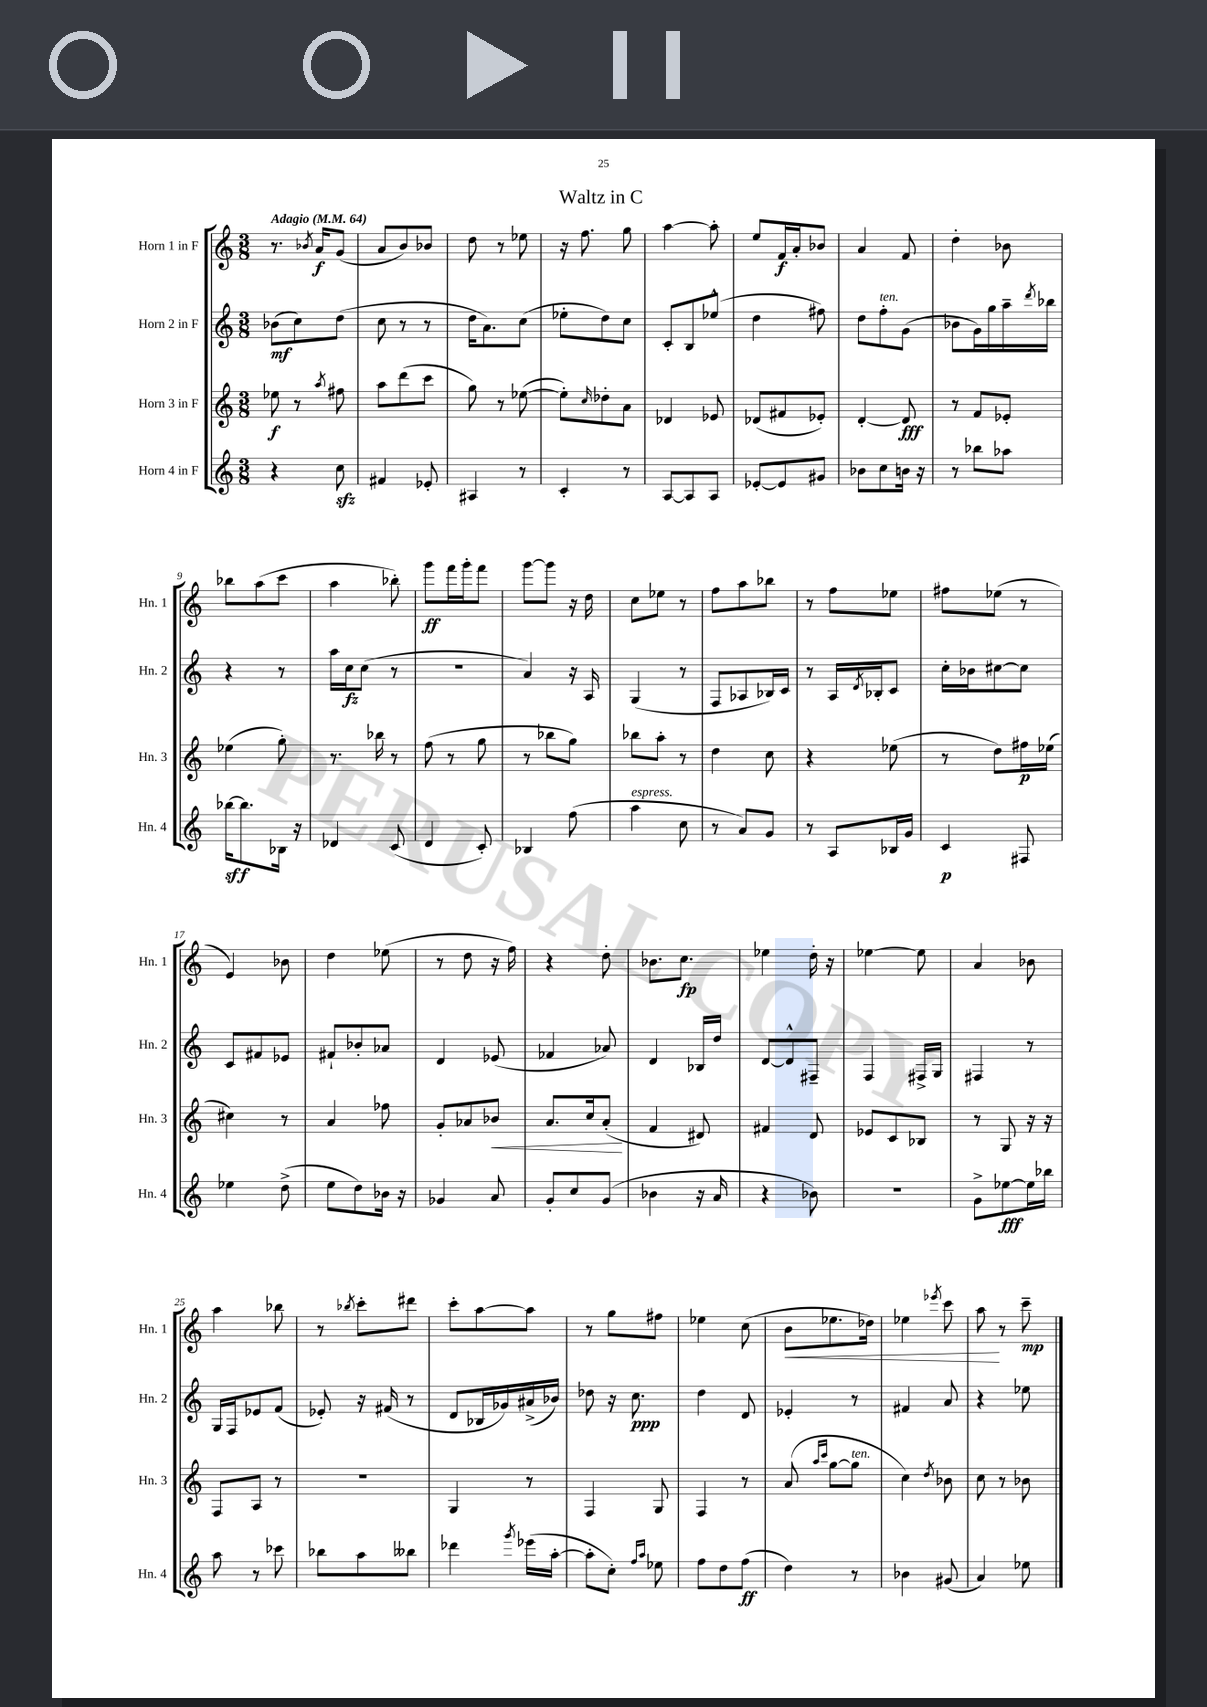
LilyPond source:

\header { title = "Waltz in C" }
<<
\new StaffGroup <<
\new Staff = "s0" \with { instrumentName = "Horn 1 in F" shortInstrumentName = "Hn. 1" } {
    \clef treble \key c \major \numericTimeSignature \time 3/8 \tempo "Adagio" 4 = 64
    r8. \acciaccatura { bes'8 } a'16\f g'8( |
    a'8 b'8) bes'8 |
    d''8 r8 ees''8 |
    r16 f''8. g''8 |
    a''4~ a''8-. |
    e''8 f'16\f a'16-. bes'8 |
    a'4 f'8 |
    d''4-. bes'8 |
    bes''8 a''8( c'''8 |
    a''4 bes''8-.) |
    g'''8\ff f'''16 g'''16-. f'''8 |
    g'''8~ g'''8 r16 d''16 |
    c''8 ees''8 r8 |
    f''8 a''8 bes''8 |
    r8 f''8 ees''8 |
    fis''8 ees''8( r8 |
    e'4) bes'8 |
    d''4 ees''8( |
    r8 d''8 r16 f''16) |
    r4 d''8-. |
    bes'8. c''8.\fp |
    ees''4 d''16-. r16 |
    ees''4~ ees''8 |
    a'4 bes'8 |
    a''4 bes''8 |
    r8 \acciaccatura { bes''8 } c'''8-. dis'''8 |
    c'''8-. a''8~ a''8 |
    r8 g''8 fis''8 |
    ees''4 c''8( |
    b'8\< ees''8. des''16) |
    ees''4 \acciaccatura { ees'''8 } c'''8 |
    a''8\! r8 c'''8--\mp \bar "|." |
}
\new Staff = "s1" \with { instrumentName = "Horn 2 in F" shortInstrumentName = "Hn. 2" } {
    \clef treble \key c \major \numericTimeSignature \time 3/8
    bes'8\mf( c''8) d''8( |
    c''8 r8 r8 |
    d''16 a'8.) c''8( |
    ees''8-. d''8) c''8 |
    c'8-. b8 ees''8-^( |
    d''4 fis''8) |
    d''8 f''8-.^\markup { \italic "ten." } g'8( |
    bes'8 g'16) g''16 a''16-- \acciaccatura { d'''8 } bes''16 |
    r4 r8 |
    a''16 c''16\fz c''8( r8 |
    R4. |
    a'4) r16 a16 |
    g4( r8 |
    f8 aes8 bes16) c'16 |
    r8 a16 \acciaccatura { d'8 } bes16-. c'8 |
    c''16-. bes'16 cis''8~ cis''8 |
    c'8 fis'8 ees'8 |
    fis'8-! bes'8-. aes'8 |
    d'4 ees'8( |
    fes'4 aes'8) |
    d'4 bes16 d''16 |
    d'8~ d'8-^ fis8-- |
    f4 fis16-> g16 |
    fis4 r8 |
    g16 f16 ees'8 f'8( |
    ees'8-.) r16 fis'16( r8 |
    d'8 bes16 ges'16) ais'16->( bes'16) |
    des''8 r16 c''8.\ppp |
    d''4 d'8 |
    ees'4-. r8 |
    fis'4 a'8 |
    r4 ees''8 \bar "|." |
}
\new Staff = "s2" \with { instrumentName = "Horn 3 in F" shortInstrumentName = "Hn. 3" } {
    \clef treble \key c \major \numericTimeSignature \time 3/8
    ees''8\f r8 \acciaccatura { a''8 } fis''8 |
    a''8 d'''8( c'''8 |
    g''8) r8 ees''8~( |
    ees''8-.) \grace { c''16 } des''8-. a'8 |
    des'4 ees'8 |
    des'8( fis'8 ees'8-.) |
    d'4~-. d'8\fff |
    r8 f'8 ees'8-. |
    ees''4( g''8-.) |
    r8. bes''16 r8 |
    f''8( r8 g''8 |
    r8 bes''8 g''8) |
    bes''8 a''8-. r8 |
    d''4 c''8 |
    r4 ees''8( |
    r8 d''8) fis''16\p ees''16( |
    cis''4) r8 |
    a'4 fes''8 |
    g'8-. aes'8 bes'8\< |
    a'8. c''16 a'8-.\!( |
    f'4 dis'8) |
    fis'4 d'8 |
    ees'8 c'8 bes8 |
    r8 g8 r16 r16 |
    f8 a8 r8 |
    R4. |
    g4 r8 |
    f4 g8 |
    f4 r8 |
    a'8( \grace { a''16 c'''16 } g''8~ g''8^\markup { \italic "ten." } |
    c''4) \acciaccatura { d''8 } bes'8 |
    c''8 r8 bes'8 \bar "|." |
}
\new Staff = "s3" \with { instrumentName = "Horn 4 in F" shortInstrumentName = "Hn. 4" } {
    \clef treble \key c \major \numericTimeSignature \time 3/8
    r4 c''8\sfz |
    fis'4 ees'8-. |
    ais4 r8 |
    c'4-. r8 |
    a8~ a8 a8 |
    ees'8~-. ees'8 gis'8 |
    bes'8 c''8 b'16 r16 |
    r8 bes''8 aes''8 |
    bes''16~\sff bes''8. bes16 r16 |
    des'4 c'8( |
    d'4 c'8-.) |
    bes4 f''8( |
    a''4^\markup { \italic "espress." } c''8 |
    r8 a'8) g'8 |
    r8 a8 bes16 g'16 |
    c'4\p fis8 |
    ees''4 d''8->( |
    e''8 d''8) bes'16 r16 |
    ges'4 a'8 |
    g'8-. c''8 g'8( |
    bes'4 r16 a'16 |
    r4 bes'8) |
    R4. |
    g'8-> ees''8~\fff ees''16 bes''16 |
    a''8 r8 ces'''8 |
    bes''8 a''8 beses''8 |
    des'''4 \acciaccatura { g'''8 } ees'''16( a''16~-. |
    a''8-. c''8-.) \grace { f''16 a''16 } ees''8 |
    f''8 d''8 f''8\ff( |
    d''4) r8 |
    bes'4 gis'8( |
    a'4) ees''8 \bar "|." |
}
>>
>>
